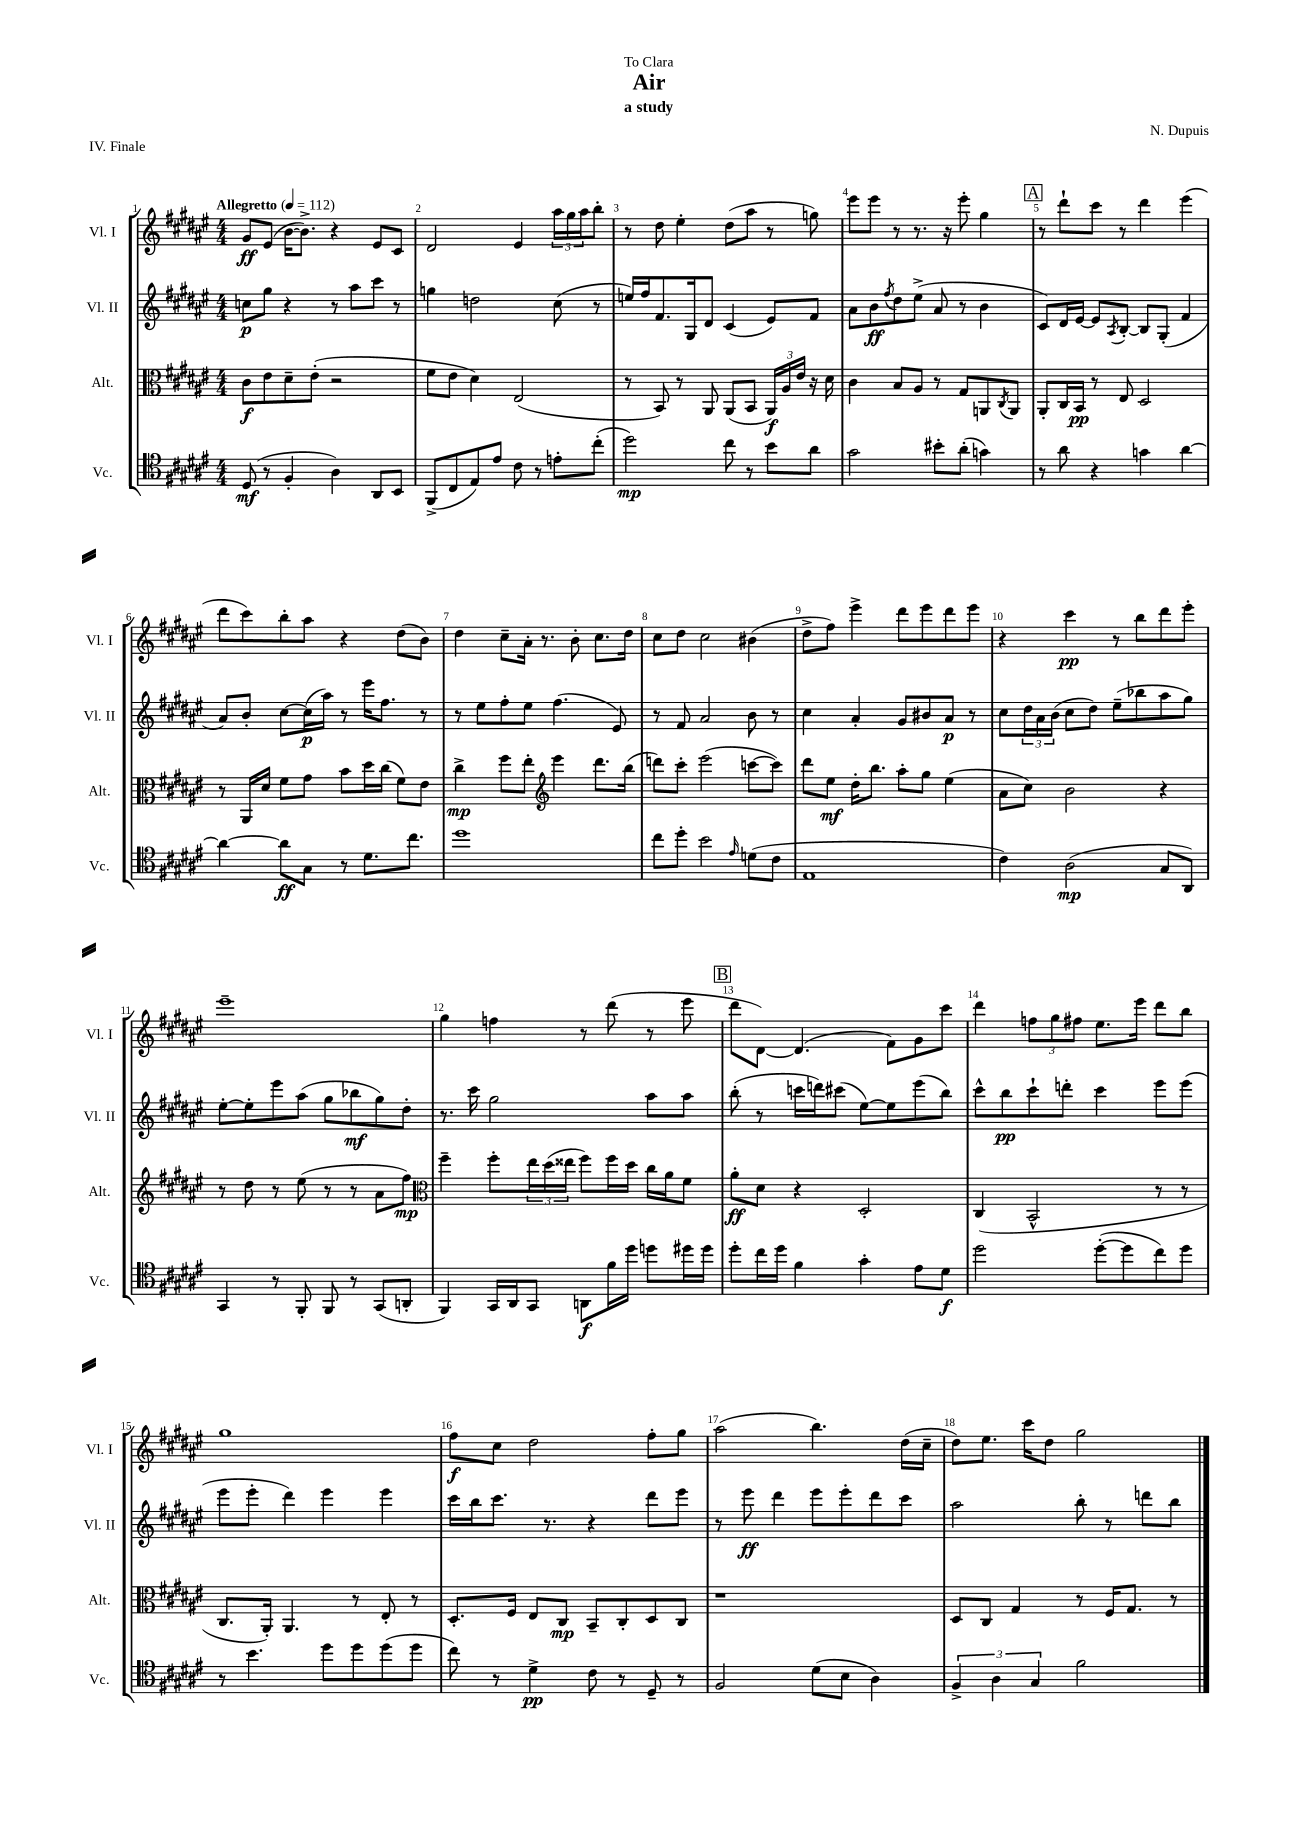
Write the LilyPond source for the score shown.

\header { title = "Air" composer = "N. Dupuis" subtitle = "a study" dedication = "To Clara" piece = "IV. Finale" }
<<
\new StaffGroup <<
\new Staff = "s0" \with { instrumentName = "Vl. I" shortInstrumentName = "Vl. I" } {
    \clef treble \key fis \major \numericTimeSignature \time 4/4 \tempo "Allegretto" 4 = 112
    gis'8\ff eis'8( b'16~ b'8.->) r4 eis'8 cis'8 |
    dis'2 eis'4 \tuplet 3/2 { ais''16 gis''16 ais''16 } b''8-. |
    r8 dis''8 eis''4-. dis''8( ais''8 r8 g''8) |
    eis'''8 eis'''8 r8 r8. r16 eis'''8-. gis''4 |
    \mark \markup { \box "A" } r8 dis'''8-! cis'''8 r8 dis'''4 eis'''4( |
    dis'''8 cis'''8) b''8-. ais''8 r4 dis''8( b'8) |
    dis''4 cis''8-- ais'16-. r8. b'8-. cis''8. dis''16 |
    cis''8 dis''8 cis''2 bis'4( |
    dis''8-> fis''8) eis'''4-> dis'''8 eis'''8 dis'''8 eis'''8 |
    r4 cis'''4\pp r8 b''8 dis'''8 eis'''8-. |
    eis'''1-- |
    gis''4 f''4 r8 dis'''8( r8 eis'''8 |
    \mark \markup { \box "B" } dis'''8 dis'8~) dis'4.( fis'8) gis'8 cis'''8 |
    dis'''4 \tuplet 3/2 { f''8 gis''8 fis''8 } eis''8. eis'''16 dis'''8 b''8 |
    gis''1 |
    fis''8\f cis''8 dis''2 fis''8-. gis''8 |
    ais''2( b''4.) dis''16( cis''16-- |
    dis''8) eis''8. cis'''16 dis''8 gis''2 \bar "|." |
}
\new Staff = "s1" \with { instrumentName = "Vl. II" shortInstrumentName = "Vl. II" } {
    \clef treble \key fis \major \numericTimeSignature \time 4/4
    c''8\p gis''8 r4 r8 ais''8 cis'''8 r8 |
    g''4 d''2 cis''8( r8 |
    e''16) fis''16 fis'8. gis16 dis'8 cis'4( eis'8) fis'8 |
    ais'8 b'8\ff \acciaccatura { fis''8 } dis''8 eis''8->( ais'8 r8 b'4 |
    \mark \markup { \box "A" } cis'8) dis'16 eis'16~ eis'8 \acciaccatura { ais8 } b8~-. b8 gis8-.( fis'4 |
    ais'8) b'8-. cis''8~ cis''16\p( ais''16) r8 eis'''16 fis''8. r8 |
    r8 eis''8 fis''8-. eis''8 fis''4.( eis'8) |
    r8 fis'8 ais'2 b'8 r8 |
    cis''4 ais'4-. gis'8 bis'8 ais'8\p r8 |
    cis''8 \tuplet 3/2 { dis''16 ais'16 b'16( } cis''8 dis''8) eis''8--( bes''8 ais''8 gis''8) |
    eis''8~-. eis''8-. eis'''8 ais''8( gis''8 bes''8\mf gis''8) dis''8-. |
    r8. cis'''16 gis''2 ais''8 ais''8 |
    \mark \markup { \box "B" } b''8-.( r8 c'''16 d'''16) cis'''8( eis''8~) eis''8 eis'''8( b''8) |
    cis'''8-^ b''8\pp cis'''8-! d'''8-. cis'''4 eis'''8 eis'''8( |
    eis'''8 eis'''8-. dis'''4) eis'''4 eis'''4 |
    cis'''16 b''16 cis'''8. r8. r4 dis'''8 eis'''8 |
    r8 eis'''8\ff dis'''4 eis'''8 eis'''8-. dis'''8 cis'''8 |
    ais''2 b''8-. r8 d'''8 b''8 \bar "|." |
}
\new Staff = "s2" \with { instrumentName = "Alt." shortInstrumentName = "Alt." } {
    \clef alto \key fis \major \numericTimeSignature \time 4/4
    cis'8\f eis'8 dis'8-- eis'8-.( r2 |
    fis'8 eis'8 dis'4) eis2( |
    r8 b,8) r8 ais,8 ais,8( b,8 \tuplet 3/2 { ais,16\f) ais16 eis'16 } r16 dis'16 |
    cis'4 b8 ais8 r8 gis8 a,8 \acciaccatura { cis8 } a,8 |
    \mark \markup { \box "A" } ais,8-. cis16 b,16\pp r8 eis8 dis2 |
    r8 ais,16 dis'16 fis'8 gis'8 b'8 dis''16 cis''16( fis'8) eis'8 |
    cis''4->\mp fis''8 eis''8-. \clef treble eis'''4 dis'''8. b''16( |
    d'''8) cis'''8-. eis'''2( c'''8~ c'''8) |
    dis'''8 eis''8\mf dis''16-. b''8. ais''8-. gis''8 eis''4( |
    ais'8 cis''8) b'2 r4 |
    r8 dis''8 r8 eis''8( r8 r8 ais'8 fis''8\mp) |
    \clef alto fis''4-- fis''8-. \tuplet 3/2 { eis''16 dis''16( eisis''16 } fis''8) fis''16 dis''16 cis''16 ais'16 fis'8 |
    \mark \markup { \box "B" } ais'8-.\ff dis'8 r4 dis2-. |
    cis4( b,2-^ r8 r8 |
    cis8. ais,16-.) ais,4. r8 eis8-. r8 |
    dis8.-. fis16 eis8 cis8\mp b,8-- cis8-. dis8 cis8 |
    r1 |
    dis8 cis8 gis4 r8 fis16 gis8. r8 \bar "|." |
}
\new Staff = "s3" \with { instrumentName = "Vc." shortInstrumentName = "Vc." } {
    \clef tenor \key fis \major \numericTimeSignature \time 4/4
    dis8\mf( r8 fis4-. ais4) ais,8 b,8 |
    fis,8->( cis8 eis8) eis'8 cis'8 r8 e'8-. cis''8-.( |
    dis''2\mp) cis''8 r8 b'8 ais'8 |
    gis'2 bis'8-. ais'8-.( g'4) |
    \mark \markup { \box "A" } r8 ais'8 r4 g'4 ais'4~ |
    ais'4~ ais'8\ff gis8 r8 dis'8. cis''8. |
    dis''1 |
    cis''8 dis''8-. b'2 \grace { eis'16 } d'8( cis'8 |
    eis1 |
    cis'4) ais2\mp( gis8 ais,8) |
    gis,4 r8 fis,8-. fis,8 r8 gis,8( a,8-. |
    fis,4) gis,16 ais,16 gis,8 a,8\f fis'16 dis''16 d''8 dis''16 dis''16 |
    \mark \markup { \box "B" } dis''8-. cis''16 dis''16 fis'4 gis'4-. eis'8 dis'8\f |
    dis''2 dis''8~-.( dis''8 cis''8) dis''8 |
    r8 b'4. dis''8 dis''8 dis''8( dis''8 |
    cis''8) r8 dis'4->\pp cis'8 r8 dis8-- r8 |
    fis2 dis'8( b8 ais4) |
    \tuplet 3/2 { fis4-> ais4 gis4 } fis'2 \bar "|." |
}
>>
>>
\layout { \context { \Score \override BarNumber.break-visibility = ##(#f #t #t) barNumberVisibility = #all-bar-numbers-visible } }
